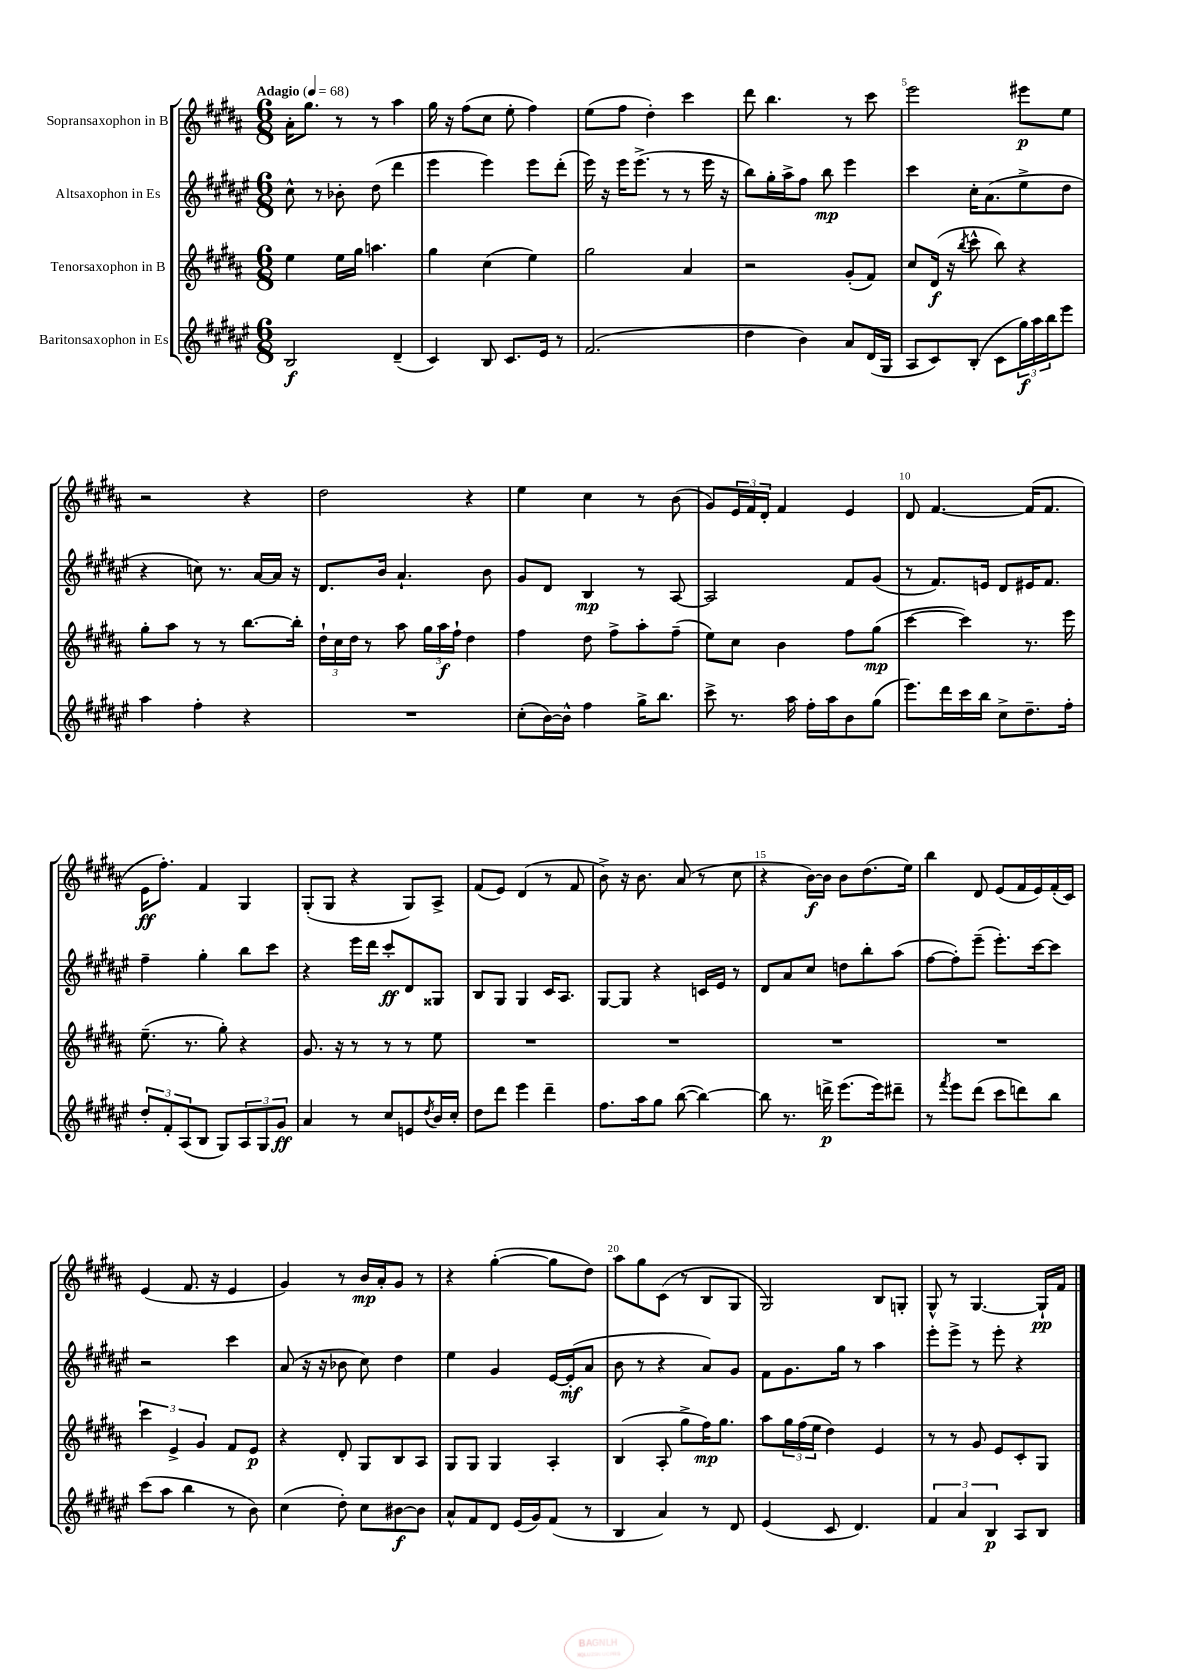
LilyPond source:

<<
\new StaffGroup <<
\new Staff = "s0" \with { instrumentName = "Sopransaxophon in B" } {
    \clef treble \key b \major \numericTimeSignature \time 6/8 \tempo "Adagio" 4 = 68
    ais'16-. gis''8. r8 r8 ais''4 |
    gis''16 r16 fis''8( cis''8 e''8-. fis''4) |
    e''8( fis''8 dis''4-.) cis'''4 |
    dis'''8 b''4. r8 cis'''8 |
    e'''2 eis'''8\p e''8 |
    r2 r4 |
    dis''2 r4 |
    e''4 cis''4 r8 b'8( |
    gis'8) \tuplet 3/2 { e'16 fis'16 dis'16-. } fis'4 e'4 |
    dis'8 fis'4.~ fis'16( fis'8. |
    e'16\ff fis''8.-.) fis'4 gis4 |
    gis8-.( gis8 r4 gis8) ais8-> |
    fis'8( e'8) dis'4( r8 fis'8 |
    b'8->) r16 b'8. ais'8( r8 cis''8 |
    r4 b'16~\f) b'16 b'8 dis''8.( e''16) |
    b''4 dis'8 e'8( fis'16 e'16) fis'16-.( cis'16) |
    e'4( fis'8. r16 e'4 |
    gis'4) r8 b'16\mp ais'16-. gis'8 r8 |
    r4 gis''4~-.( gis''8 dis''8) |
    ais''8 gis''8 cis'8( r8 b8 gis8 |
    gis2) b8 g8-. |
    gis8-^ r8 gis4.~ gis16-!\pp fis'16 \bar "|." |
}
\new Staff = "s1" \with { instrumentName = "Altsaxophon in Es" } {
    \clef treble \key fis \major \numericTimeSignature \time 6/8
    cis''8-^ r8 bes'8-. dis''8( dis'''4 |
    eis'''4 eis'''4) eis'''8 dis'''8-.( |
    eis'''16) r16 eis'''16 eis'''8.->( r8 r8 eis'''16 r16 |
    b''8) gis''16-. ais''16-> fis''8 b''8\mp eis'''4 |
    cis'''4 cis''16-. ais'8.( eis''8-> dis''8 |
    r4 c''8) r8. ais'16~ ais'16 r16 |
    dis'8. b'16 ais'4.-! b'8 |
    gis'8 dis'8 b4\mp r8 ais8~ |
    ais2 fis'8 gis'8( |
    r8 fis'8.) e'16 dis'8 eis'16 fis'8. |
    fis''4-- gis''4-. b''8 cis'''8 |
    r4 eis'''16 dis'''16 cis'''8-.\ff dis'8 gisis8 |
    b8 gis8 gis4 cis'16 ais8. |
    gis8~ gis8 r4 c'16 eis'16 r8 |
    dis'8 ais'8 cis''8 d''8 b''8-. ais''8( |
    fis''8~ fis''8-.) eis'''8--( eis'''8.-.) cis'''16~ cis'''8 |
    r2 cis'''4 |
    ais'8( r16 r16 bes'8 cis''8) dis''4 |
    eis''4 gis'4 eis'16~ eis'16-.\mf( ais'8 |
    b'8 r8 r4 ais'8) gis'8 |
    fis'8 gis'8. gis''16 r8 ais''4 |
    eis'''8-. eis'''8-> r8 eis'''8-. r4 \bar "|." |
}
\new Staff = "s2" \with { instrumentName = "Tenorsaxophon in B" } {
    \clef treble \key b \major \numericTimeSignature \time 6/8
    e''4 e''16 gis''16 a''4. |
    gis''4 cis''4( e''4) |
    gis''2 ais'4 |
    r2 gis'8-.( fis'8) |
    cis''8 dis'16\f( r16 \acciaccatura { b''8 } cis'''8-^ b''8) r4 |
    gis''8-. ais''8 r8 r8 b''8.~ b''16-. |
    \tuplet 3/2 { dis''16-! cis''16 dis''16 } r8 ais''8 \tuplet 3/2 { gis''16 ais''16\f fis''16-! } dis''4 |
    fis''4 dis''8 fis''8-> ais''8-. fis''8--( |
    e''8) cis''8 b'4 fis''8 gis''8\mp( |
    cis'''4~ cis'''4) r8. e'''16 |
    e''8.--( r8. gis''8-.) r4 |
    gis'8. r16 r8 r8 r8 e''8 |
    R2. |
    R2. |
    R2. |
    R2. |
    \tuplet 3/2 { cis'''4 e'4-> gis'4 } fis'8 e'8\p |
    r4 dis'8-. gis8 b8 ais8 |
    gis8 gis8 gis4 ais4-. |
    b4( ais8-. gis''8-> fis''16\mp) gis''8. |
    ais''8 \tuplet 3/2 { gis''16 fis''16( e''16 } dis''4) e'4 |
    r8 r8 gis'8 e'8 cis'8-. gis8 \bar "|." |
}
\new Staff = "s3" \with { instrumentName = "Baritonsaxophon in Es" } {
    \clef treble \key fis \major \numericTimeSignature \time 6/8
    b2\f dis'4--( |
    cis'4) b8 cis'8. eis'16 r8 |
    fis'2.( |
    dis''4 b'4) ais'8 dis'16( gis16 |
    ais8 cis'8) b8-.( cis'8 \tuplet 3/2 { gis''16\f) ais''16 b''16 } eis'''8 |
    ais''4 fis''4-. r4 |
    R2. |
    cis''8-.( b'16~) b'16-^ fis''4 gis''16-> b''8. |
    cis'''8-> r8. ais''16 fis''16-. ais''16 b'8 gis''8( |
    eis'''8.) dis'''16 cis'''16 b''16 cis''8-> dis''8.-- fis''16-. |
    \tuplet 3/2 { dis''8-. fis'8-. ais8( } b8 gis8) \tuplet 3/2 { ais8 gis8 gis'8\ff } |
    ais'4 r8 cis''8 e'8 \acciaccatura { dis''8 } b'16 cis''16-. |
    dis''8 dis'''8 eis'''4 dis'''4-- |
    fis''8. ais''16 gis''8 b''8~( b''4~) |
    b''8 r8. d'''16->\p eis'''8.( eis'''16) dis'''8-- |
    r8 \acciaccatura { fis'''8 } eis'''8 dis'''8( cis'''8 d'''8) b''8 |
    cis'''8( ais''8 b''4 r8 b'8) |
    cis''4( dis''8-.) cis''8 bis'8~\f bis'8 |
    ais'8-^ fis'8 dis'8 eis'16( gis'16) fis'8( r8 |
    b4 ais'4) r8 dis'8 |
    eis'4( cis'8 dis'4.) |
    \tuplet 3/2 { fis'4 ais'4 b4\p } ais8 b8 \bar "|." |
}
>>
>>
\layout { \context { \Score \override BarNumber.break-visibility = ##(#f #t #t) barNumberVisibility = #(every-nth-bar-number-visible 5) } }
